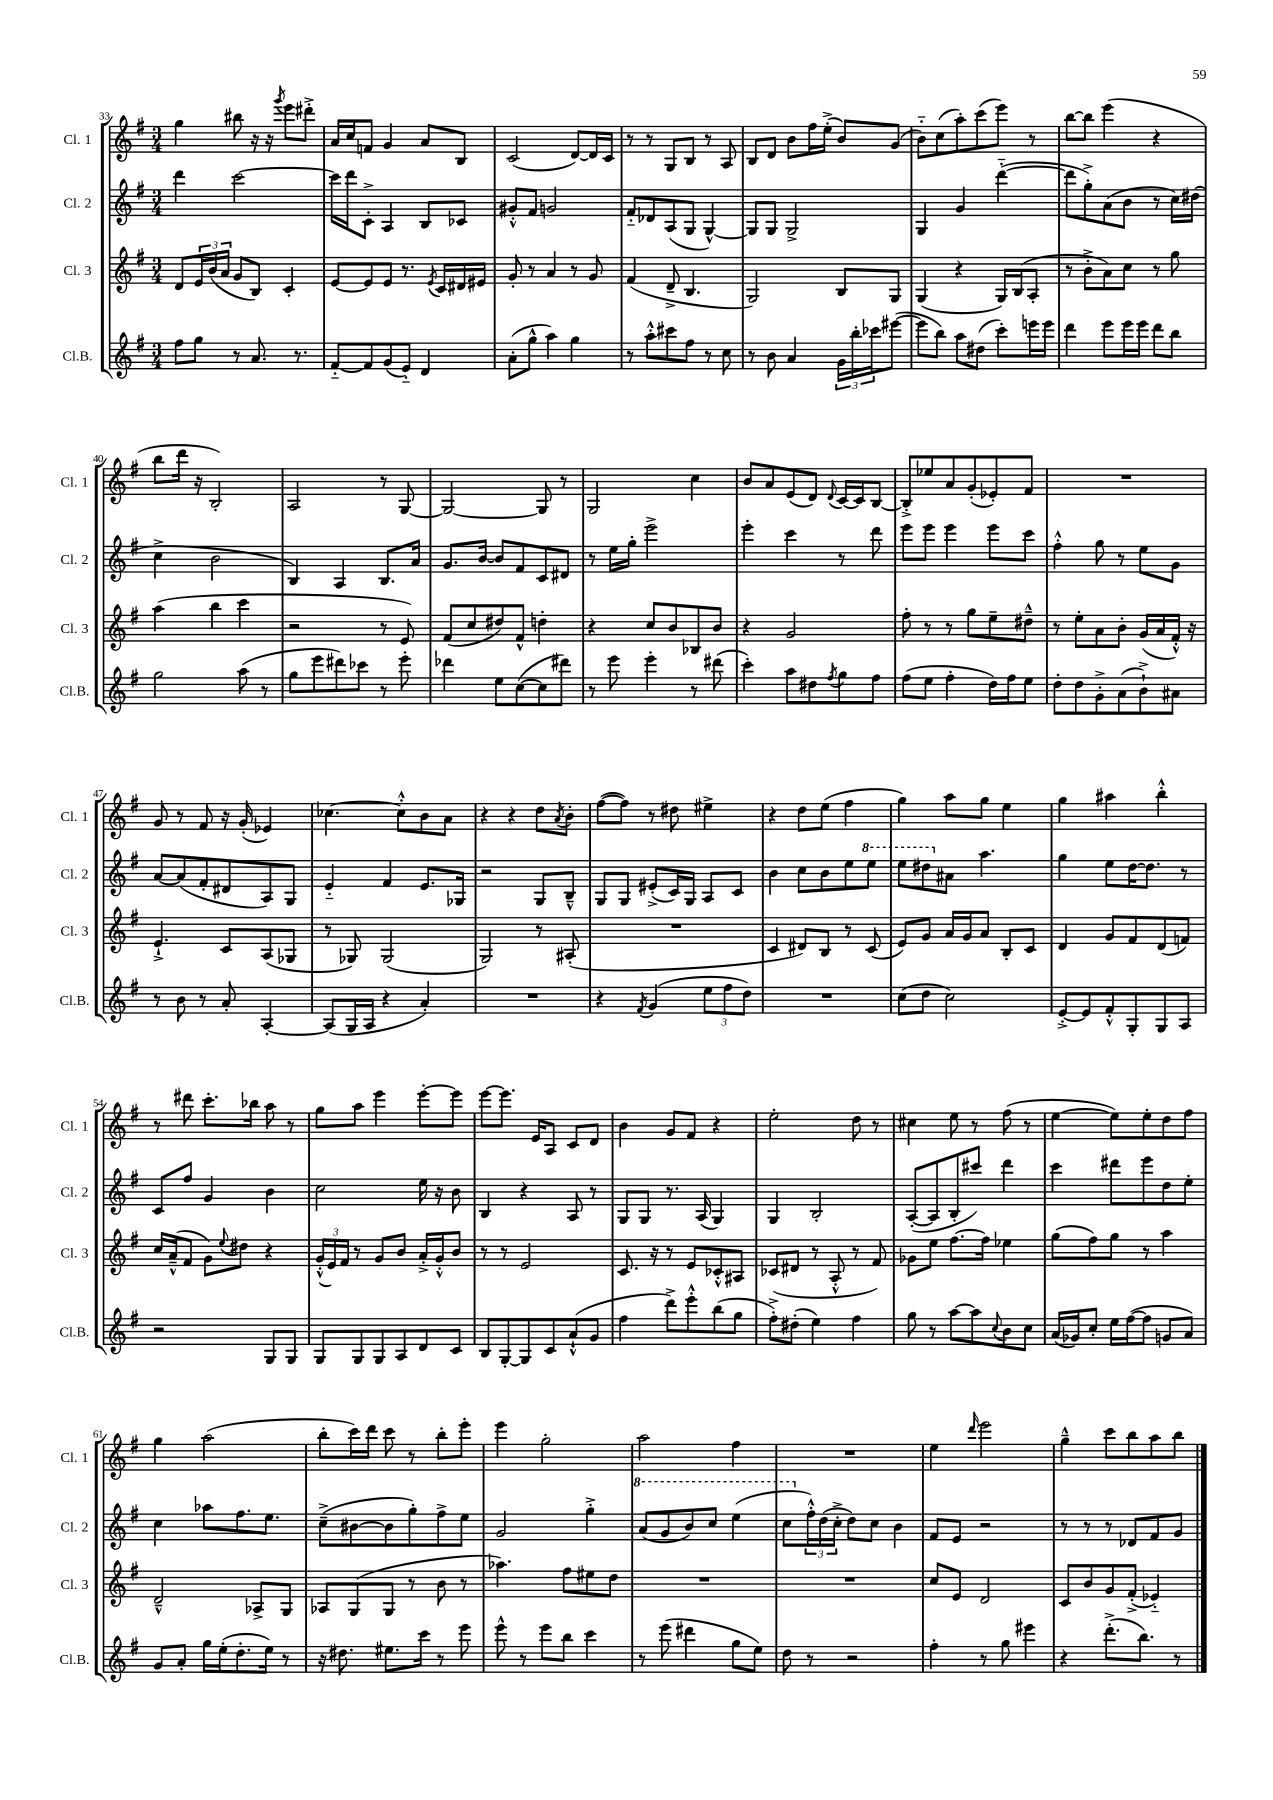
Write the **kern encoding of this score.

**kern	**kern	**kern	**kern
*part4	*part3	*part2	*part1
*staff4	*staff3	*staff2	*staff1
*I"Cl.B.	*I"Cl. 3	*I"Cl. 2	*I"Cl. 1
*I'Cl.B.	*I'Cl. 3	*I'Cl. 2	*I'Cl. 1
*clefG2	*clefG2	*clefG2	*clefG2
*k[f#]	*k[f#]	*k[f#]	*k[f#]
*M3/4	*M3/4	*M3/4	*M3/4
=33	=33	=33	=33
8ff#\L	8d/L	4ddd\	4gg\
8gg\J	24e/L	.	.
.	(24b/	.	.
.	24a/JJ	.	.
8r	8g/L	[2ccc\	8bb#X\
8.a/	8B/J)	.	16r
.	.	.	16r
.	.	.	8qggg/
.	4c'/	.	8eee\L
8.r	.	.	.
.	.	.	8ddd#X'^\J
=34	=34	=34	=34
[8f#/L	[8e/L	16ccc\LL]	16a/LL
.	.	16ddd\J	16cc/J
8f#/]	8e/]	8c'^\J	8fn/J
(8g/	8e/J	4A/	4g/
8e/J)	8.r	.	.
4d/	.	8B/L	8a/L
.	8qe/	.	.
.	16c/LL	.	.
.	16d#X/	8c-X/J	8B/J
.	16e#X/JJ	.	.
=35	=35	=35	=35
(8a'\L	8g'/	8g#X'^^/L	(2c/
8gg^^\J	8r	8f#/J	.
4aa\)	4a/	2gn/	.
4gg\	8r	.	[8d/L)
.	8g/	.	16d/L]
.	.	.	16c/JJ
=36	=36	=36	=36
8r	(4f#/	8f#/L	8r
8aa'^^\L	.	8d-X/	8r
8ccc#X\	8d~^/	(8A/	8G/L
8ff#\J	4.B/	8G/J	8B/J
8r	.	[4G^^/)	8r
8cc\	.	.	8A/
=37	=37	=37	=37
8r	2G/)	8G/L]	8B/L
8b\	.	8G/J	8d/J
4a/	.	2G^/	8b\L
.	.	.	16ff#\L
.	.	.	(16ee'^\JJ
24g\LL	8B/L	.	8b/L)
24bb'\	.	.	.
24ccc-X\J	.	.	.
([8eee#X\J	8G/J	.	(8g/J
=38	=38	=38	=38
8eee#\L]	(4G/	4G/	8b\L)
8bb\J)	.	.	(8cc\
8aa\L	4r	4g/	8aa'\)
(8dd#X\J	.	.	(8ccc\
8ccc'\L)	16G/LL)	([4ddd\	8eee\J)
.	(16B/J	.	.
16eeen\L	8A'/J	.	8r
16eee\JJ	.	.	.
=39	=39	=39	=39
4ddd\	8r	8ddd\L]	[8bb\L
.	8b'^\L	8gg'^\)	8bb\J]
8eee\L	8a\)	(8a\	(4eee\
16eee\L	8cc\J	8b\J	.
16eee\JJ	.	.	.
8ddd\L	8r	8r	4r
8bb\J	8gg\	16cc\LL)	.
.	.	(16dd#X\JJ	.
!!LO:LB:g=z
=40	=40	=40	=40
2gg\	(4aa\	4cc^\	8bb\L
.	.	.	16ddd\Jk
.	.	.	16r
.	4bb\	2b\	2B'/)
(8aa\	4ccc\	.	.
8r	.	.	.
=41	=41	=41	=41
8gg\L	2r	4B/)	2A/
8eee\	.	.	.
8ddd#X\)	.	4A/	.
8ccc-X\J	.	.	.
8r	8r	8.B/L	8r
8eee'\	8e/)	.	[8G/
.	.	16a/Jk	.
=42	=42	=42	=42
4ddd-X\	(8f#/L	8.g/L	2G/_
.	8cc/	.	.
.	.	[16b/Jk	.
8ee\L	8dd#X/)	8b/L]	.
([8cc\	8f#^^/J	8f#/	.
8cc\]	4ddn'\	8c/	8G/]
8ddd#X\J)	.	8d#X/J	8r
=43	=43	=43	=43
8r	4r	8r	2G/
8eee\	.	16ee\LL	.
.	.	16gg'\JJ	.
4eee'\	8cc/L	2eee^\	.
.	8b/	.	.
8r	8B-X/	.	4cc\
(8ddd#X\	8b/J	.	.
=44	=44	=44	=44
4ccc'\)	4r	4eee'\	8b/L
.	.	.	8a/
8aa\L	2g/	4ccc\	(8e/
8dd#X\	.	.	8d/J)
8qff#/	.	.	8qqd/
8gg\	.	8r	[16c/LL
.	.	.	16c/J]
8ff#\J	.	8ddd\	[8B/J
=45	=45	=45	=45
(8ff#\L	8ff#'\	8eee\L	8B'^/L]
8ee\J	8r	8eee\J	8ee-X/
4ff#'\	8r	4eee\	8a/
.	8gg\L	.	(8g'/
16dd\LL)	8ee~\	8eee\L	8e-X'/)
16ff#\J	.	.	.
8ee\J	8dd#X~^^\J	8ccc\J	8f#/J
=46	=46	=46	=46
8dd'\L	8r	4ff#'^^\	2.r
8dd\	8ee'\L	.	.
8g'^\	8a\	8gg\	.
(8a\	8b'\J	8r	.
8b`^\)	(16g/LL	8ee\L	.
.	16a/	.	.
8a#X\J	16f#'^^/JJ)	8g\J	.
.	16r	.	.
!!LO:LB:g=z
=47	=47	=47	=47
8r	4.e`^/	[8a/L	8g/
8b\	.	(8a/]	8r
8r	.	8f#'/	8f#/
8a'/	8c/L	8d#X/	16r
.	.	.	(16g'/
[4A'/	(8A/	8A/)	4e-X/)
.	8G-X/J	8G/J	.
=48	=48	=48	=48
(8A/L]	8r	4e/	[4.cc-X\
16G/L	8G-X/)	.	.
16A/JJ	.	.	.
4r	(2G-/	4f#/	.
.	.	.	8cc-'^^\L]
4a'/)	.	8.e/L	8b\
.	.	.	8a\J
.	.	16G-X/Jk	.
=49	=49	=49	=49
2.r	2G/)	2r	4r
.	.	.	4r
.	8r	8G/L	8dd\L
.	.	.	8qa/
.	(8A#X'/	8B~^^/J	8b'\J
=50	=50	=50	=50
4r	2.r	8G/L	([8ff#\L
.	.	8G/J	8ff#\J])
8qf#/	.	.	.
(4g/	.	(8e#X'^/L	8r
.	.	16c/L)	8dd#X\
.	.	16G/JJ	.
12ee\L	.	8A/L	4ee#X^\
12ff#\	.	.	.
.	.	8c/J	.
12dd\J)	.	.	.
=51	=51	=51	=51
2.r	4c/	4b\	4r
.	8d#X/L)	8cc\L	8dd\L
.	8B/J	8b\	(8ee\J
.	8r	8ee\	4ff#\
*	*	*8va	*
.	(8c/	8eee\J	.
=52	=52	=52	=52
(8cc\L	8e/L)	8eee\L	4gg\)
8dd\J	8g/J	8ddd#X\	.
*	*	*X8va	*
2cc\)	16a/LL	8a#X\J	8aa\L
.	16g/J	.	.
.	8a/J	4.aa\	8gg\J
.	8B'/L	.	4ee\
.	8c/J	.	.
=53	=53	=53	=53
[8e'^/L	4d/	4gg\	4gg\
8e/]	.	.	.
8f#'^^/	8g/L	8ee\L	4aa#X\
8G'/	8f#/	[16dd\K	.
.	.	8.dd\J]	.
8G/	(8d/	.	4bb'^^\
8A/J	8fn/J)	8r	.
!!LO:LB:g=z
=54	=54	=54	=54
2r	16cc/LL	8c/L	8r
.	(16a~^^/J	.	.
.	8f#/J	8ff#/J	8ddd#X\
.	8g\L)	4g/	8.ccc'\L
.	8qqee/	.	.
.	8dd#X\J	.	.
.	.	.	16bb-X\Jk
8G/L	4r	4b\	8aa\
8G/J	.	.	8r
=55	=55	=55	=55
8G/L	(24g'^^/LL	2cc\	8gg\L
.	24e/)	.	.
.	24f#/JJ	.	.
8G/	8r	.	8aa\J
8G/	8g/L	.	4eee\
8A/	8b/J	.	.
8d/	16a'^/LL	16ee\	[8eee'\L
.	16g'^^/J	16r	.
8c/J	8b/J	8b\	8eee\J]
=56	=56	=56	=56
8B/L	8r	4B/	[8eee\L
[8G'/	8r	.	8.eee\J]
8G/]	2e/	4r	.
.	.	.	16e/KL
8c/	.	.	8A/J
(8a`^^/	.	8A/	8c/L
8g/J	.	8r	8d/J
=57	=57	=57	=57
4ff#\	8.c/	8G/L	4b\
.	.	8G/J	.
.	16r	.	.
8ddd^\L)	8r	8.r	8g/L
8eee'^^\	8e/L	.	8f#/J
.	.	(16A/	.
(8bb\	8c-X'^^/	4G/)	4r
8gg\J	8A#X/J	.	.
=58	=58	=58	=58
8ff#'^\L)	(8c-X/L	4G/	2ee'\
(8dd#X'\J	8d#X/J	.	.
4ee\)	8r	2B'/	.
.	8A'^^/	.	.
4ff#\	8r	.	8dd\
.	8f#/)	.	8r
=59	=59	=59	=59
8gg\	8g-X\L	([8A'/L	4cc#X\
8r	8ee\J	8A/]	.
[8aa\L	[8.ff#\L	8B'/	8ee\
8aa\]	.	8ccc#X/J)	8r
.	16ff#\Jk]	.	.
8qqcc/	.	.	.
8b\	4ee-X\	4ddd\	(8ff#\
8cc\J	.	.	8r
=60	=60	=60	=60
(16a/LL	(8gg\L	4ccc\	[4ee\
16g-X/J)	.	.	.
8cc'/J	8ff#\)	.	.
16ee\LL	8gg\J	8ddd#X\L	8ee\L])
([16ff#\J	.	.	.
8ff#\J]	8r	8eee\	8ee'\
8gn/L	4aa\	8dd\	8dd\
8a/J)	.	8ee'\J	8ff#\J
!!LO:LB:g=z
=61	=61	=61	=61
8g/L	2d~^^/	4cc\	4gg\
8a'/J	.	.	.
16gg\LL	.	8aa-X\L	(2aa\
(16ee'\J	.	.	.
8.dd'\	.	8.ff#\	.
.	8A-X^/L	.	.
16ee\Jk)	.	8.ee\J	.
8r	8G/J	.	.
=62	=62	=62	=62
16r	8A-X/L	(8cc~^\L	8bb'\L
8.dd#X\	.	.	.
.	(8G/	[8b#X\	16ccc\L)
.	.	.	16ddd\JJ
8.ee#X\L	8G/J	8b#\]	8ccc\
.	8r	8gg'\)	8r
16ccc\Jk	.	.	.
8r	8b\	8ff#^\	8bb'\L
8eee\	8r	8ee\J	8eee'\J
=63	=63	=63	=63
8eee^^\	4.aa-X\)	2g/	4eee\
8r	.	.	.
8eee\L	.	.	2gg'\
8bb\J	8ff#\L	.	.
4ccc\	8ee#X\	4gg'^\	.
.	8dd\J	.	.
=64	=64	=64	=64
*	*	*8va	*
8r	2.r	(8aa/L	2aa\
(8eee\	.	8gg/	.
4ddd#X\	.	8bb/)	.
.	.	8ccc/J	.
8gg\L	.	(4eee\	4ff#\
8ee\J)	.	.	.
=65	=65	=65	=65
8dd\	2.r	8ccc\L	2.r
*	*	*X8va	*
8r	.	24ff#'^^\L)	.
.	.	(24dd\	.
.	.	24cc'^\JJ	.
2r	.	8dd\L)	.
.	.	8cc\J	.
.	.	4b\	.
=66	=66	=66	=66
4ff#'\	8cc/L	8f#/L	4ee\
.	8e/J	8e/J	.
.	.	.	16qqddd/
8r	2d/	2r	2eee\
8gg\	.	.	.
4eee#X\	.	.	.
=67	=67	=67	=67
4r	8c/L	8r	4gg~^^\
.	8b/	8r	.
(8.ddd'^\L	8g/	8r	8ccc\L
.	(8f#'^/J	8d-X/L	8bb\
8.bb\J)	.	.	.
.	4e-X/)	8f#/	8aa\
8r	.	8g/J	8bb\J
==	==	==	==
*-	*-	*-	*-
